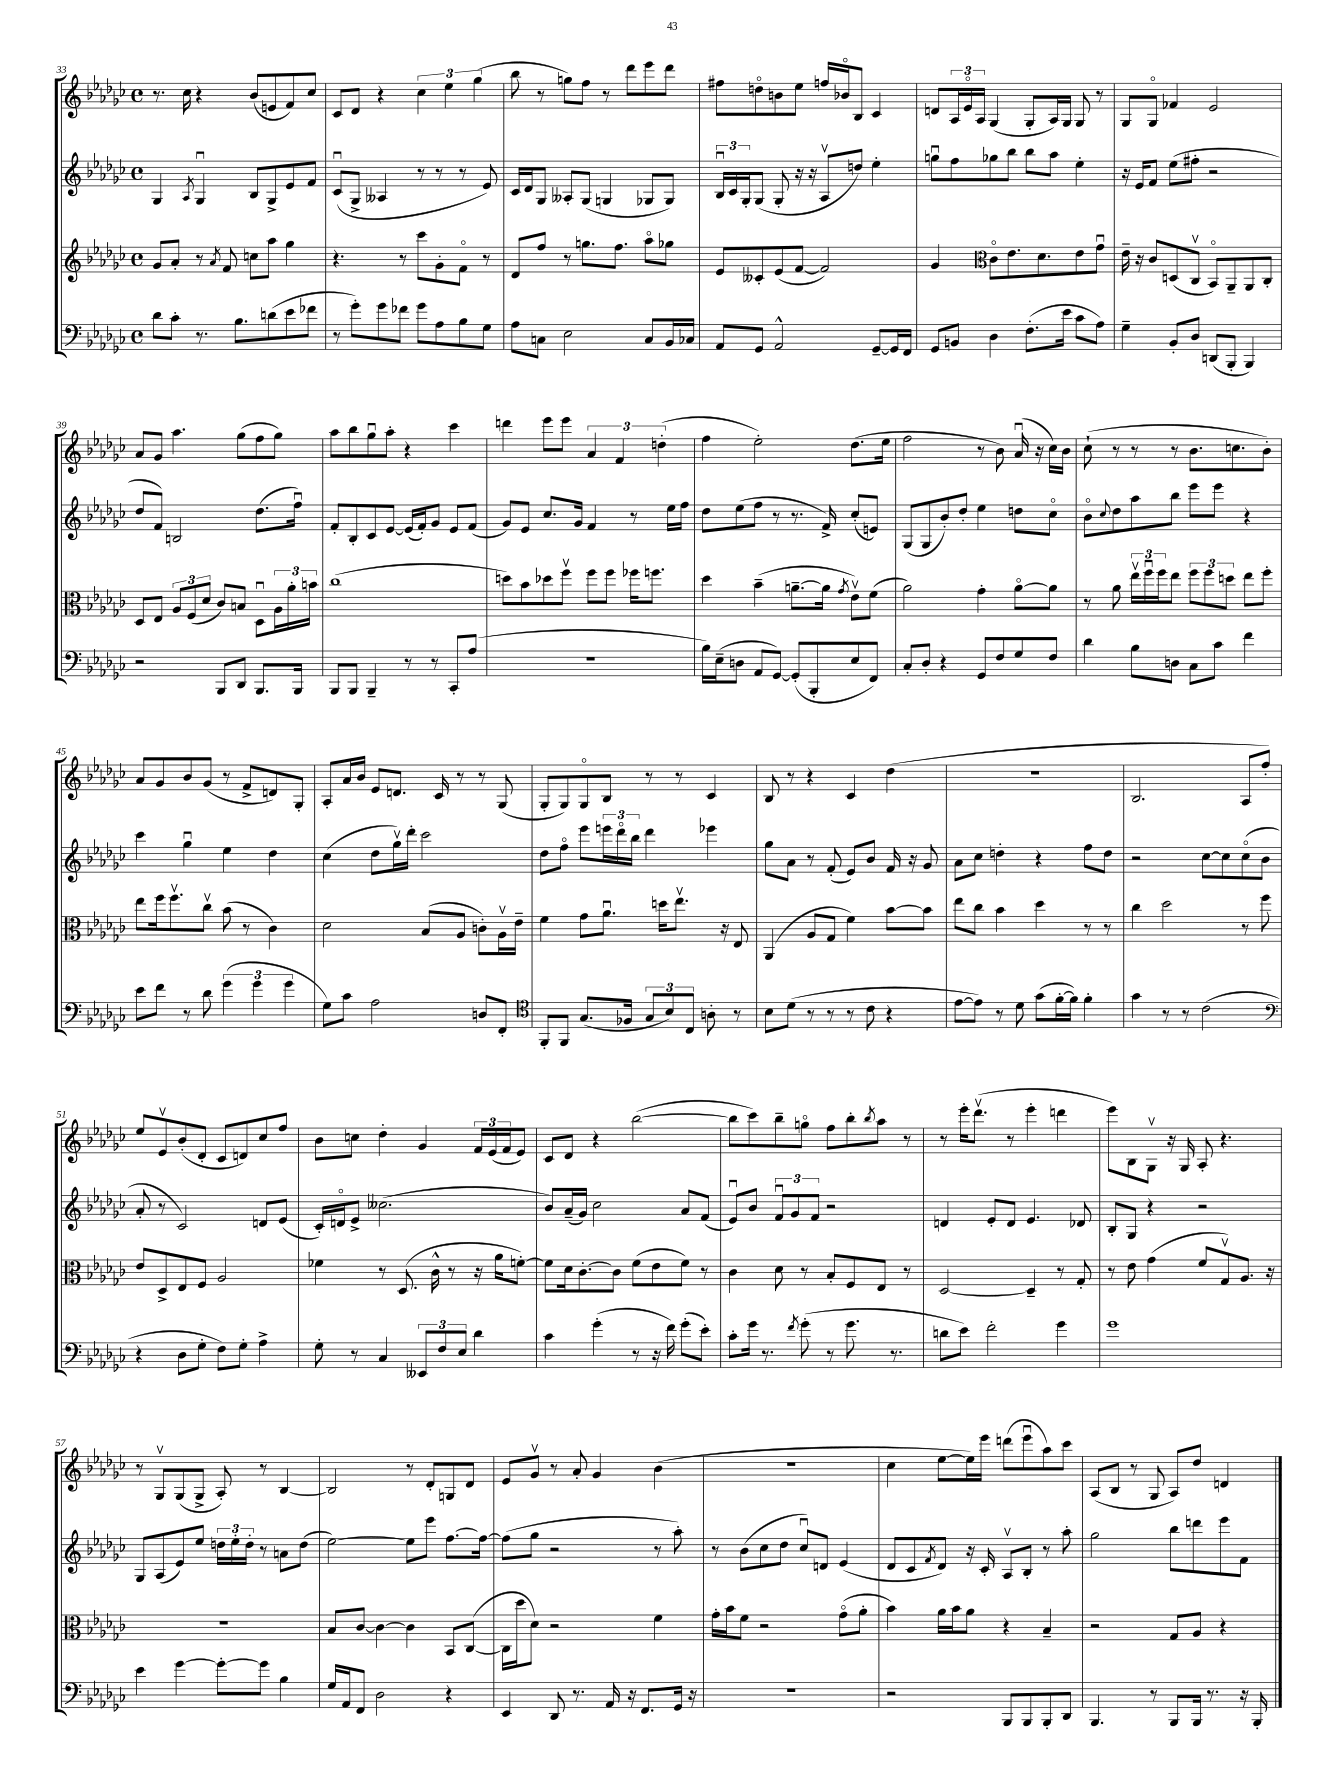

**kern	**kern	**kern	**kern
*staff4	*staff3	*staff2	*staff1
*clefF4	*clefG2	*clefG2	*clefG2
*k[b-e-a-d-g-c-]	*k[b-e-a-d-g-c-]	*k[b-e-a-d-g-c-]	*k[b-e-a-d-g-c-]
*M4/4	*M4/4	*M4/4	*M4/4
*met(c)	*met(c)	*met(c)	*met(c)
8d-\L	8g-/L	4G-/	8.r
8c-'\J	8a-'/J	.	.
.	.	.	16cc-\
.	.	8qA-/	.
8.r	8r	4G-u/	4r
.	8qa-/	.	.
.	8f/	.	.
8.B-\L	.	.	.
.	8cc\L	8B-/L	(8b-/L
(8d\	8aa-\J	8G-^/	8e/
8e-\	4gg-\	8e-/	8f/)
8f-\J	.	8f/J	8cc-/J
=	=	=	=
8r	4.r	(8c-u/L	8c-/L
8g-'\L)	.	8G-^/J	8d-/J
8g-\	.	4A--/	4r
8f-\J	8r	.	.
8g-\L	8ccc-\L	8r	6cc-\
8A-\	8g-'\	8r	.
.	.	.	6ee-\
8B-\	8fo\J	8r	.
.	.	.	(6gg-\
8G-\J	8r	8e-/)	.
=	=	=	=
8A-\L	8d-/L	16c-/LL	8bb-\
.	.	16d-/J	.
8C\J	8ff/J	8G-/J	8r
2E-\	8r	8A--'/L	8gg\L)
.	8.gg\L	(8G-/J	8ff\J
.	.	4G/	8r
.	8.ff\J	.	.
.	.	.	8ddd-\L
8C/L	8aa-o\L	8G-/L	8eee-\
16BB-/L	8gg-\J	8G-/J)	8ddd-\J
16C-/JJ	.	.	.
=	=	=	=
8AA-/L	8e-/L	24B-u/LL	8ff#\L
.	.	24c-/	.
.	.	24G-'/J	.
8GG-/J	8c--'/	(8G-/J	8ddo\
2AA-^^/	(8e-/	8G-'/	8b\
.	[8f/J	16r	8ee-\J
.	.	16r	.
.	2f/])	8A-v/L	16ff/LL
.	.	.	16b-o/J
.	.	8dd/J)	8B-/J
[8GG-~/L	.	4ee-'\	4c-/
16GG-/]L	.	.	.
16FF/JJ	.	.	.
=	=	=	=
8GG-/L	4g-/	8ggu\L	8d/L
8BB/J	.	8ff\	24A-/L
.	.	.	24e-o/
.	.	.	24A-/JJ
*	*clefC3	*	*
4D-\	8c-o\L	8gg-\	(4G-/
.	8.e-\	8bb-\J	.
(8.F'\L	.	8bb-\L	8G-'/L
.	8.d-\	.	.
.	.	8aa-\J	16A-/L)
16e-\Jk	.	.	16G-/JJ
8c-\L	8e-\	4ee-'\	8G-/
8A-\J)	8g-u\J	.	8r
=	=	=	=
4G-~\	16e-~\	16r	8G-/L
.	16r	16e-/LK	.
.	8c-/L	8f/J	8G-o/J
8BB-'/L	(8D/	(8ee-\L	4f-/
8D-/J	8C-v/J	8ff#'\J	.
(8DD/L	8BB-o/L)	2r	2e-/
8BBB-'/J	8AA-~/	.	.
4BBB-/)	8AA-/	.	.
.	8C-'/J	.	.
=	=	=	=
2r	8D-/L	8dd-/L	8a-/L
.	8E-/J	8f/J)	8g-/J
.	12A-/L	2B/	4.aa-\
.	(12F/	.	.
.	12d-/J	.	.
8BBB-/L	8c-/L)	.	.
8DD-/J	8B/J	.	(8gg-\L
8.BBB-/L	8D-u\L	(8.dd-\L	8ff\
.	24A-\L	.	8gg-\J)
.	24a-'\	.	.
16BBB-/Jk	.	16ffu\Jk)	.
.	24b\JJ	.	.
=	=	=	=
8BBB-/L	(1cc-	8f'/L	8aa-\L
8BBB-/J	.	8B-'/	8bb-\
4BBB-~/	.	8c-/	8gg-u\
.	.	[8e-/J	8aa-'\J
8r	.	(16e-/]LL	4r
.	.	16f'/J)	.
8r	.	8g-/J	.
8CC-'/L	.	8e-/L	4ccc-\
(8A-/J	.	(8f/J	.
=	=	=	=
1r	8dd\L)	8g-/L)	4ddd\
.	8b-\	8e-/J	.
.	8dd-\	8.cc-/L	8eee-\L
.	8ffv\J	.	8eee-\J
.	.	16g-/Jk	.
.	8ff\L	4f/	6a-/
.	8ff\J	.	.
.	.	.	6f/
.	16ff-\LK	8r	.
.	8.ff\J	.	.
.	.	.	(6dd'\
.	.	16ee-\LL	.
.	.	16ff\JJ	.
=	=	=	=
16B-\LL)	4dd-\	8dd-\L	4ff\
(16E-~\J	.	.	.
8D\J	.	(8ee-\	.
8AA-/L	(4b-~\	8ff\J	2ee-'\)
[8GG-/J)	.	8r	.
(8GG-'/]L	[8.a~\L	8.r	.
8BBB-'/	.	.	.
.	16a\]Jk	16f^/)	.
.	8qg-/	.	.
8E-/	8e-v\L)	(8cc-'/L	(8.dd-\L
8FF/J)	(8f\J	8e/J)	.
.	.	.	16ee-\Jk
=	=	=	=
8C-'/L	2a-\)	(8G-/L	2ff\
8D-'/J	.	8G-/	.
4r	.	8b-'/)	.
.	.	8dd-'/J	.
8GG-/L	4g-'\	4ee-\	8r
8F/	.	.	8b-\)
8G-/	[8a-o\L	8dd\L	(16a-u/
.	.	.	16r
8F/J	8a-\]J	8cc-o\J	16cc-\LL)
.	.	.	16b-\JJ
=	=	=	=
4d-\	8r	8b-o\L	(8cc-`\
.	.	8qqcc-/	.
.	8a-\	8dd-\	8r
8B-\L	24ee-v\LL	8aa-\	8r
.	24ffu\	.	.
.	24ff\J	.	.
8D\J	8ee-\J	8bb-\J	8r
8C-\L	12ff\L	8eee-\L	8.b-\L
.	12ff\	.	.
8c-\J	.	8eee-\J	.
.	12dd\J	.	.
.	.	.	8.cc\
4f\	8ee-\L	4r	.
.	8ff'\J	.	8b-'\J)
=	=	=	=
8e-\L	8ee-\L	4ccc-\	8a-/L
8f\J	16ff\k	.	8g-/
.	8.ffv\	.	.
8r	.	4gg-u\	8b-/
8d-\	8cc-v\J	.	(8g-/J
(6g-\	(8b-\	4ee-\	8r
.	8r	.	8f^/L
6g-\	.	.	.
.	4c-\)	4dd-\	8d/)
6g-\	.	.	.
.	.	.	8G-'/J
=	=	=	=
8G-\L)	2d-\	(4cc-\	8A-'/L
8c-\J	.	.	16a-/L
.	.	.	16b-/JJ
2A-\	.	8dd-\L	8e-/L
.	.	16gg-v\L)	8.d/J
.	.	16ddd-'\JJ	.
.	(8B-/L	2ccc-\	.
.	.	.	16c-/
.	8A-/J	.	8r
8D/L	8c'\L)	.	8r
8FF'/J	16A-v\L	.	(8G-/
.	16e-~\JJ	.	.
=	=	=	=
*clefC4	*	*	*
8FF'/L	4f\	8dd-\L	8G-'/L
8FF/J	.	8ffo\J	8G-/)
(8.G-/L	8g-\L	8eee-\L	8G-o/
.	8.a-u\J	24eee\L	8B-/J
.	.	24ddd-o\	.
16F-/Jk	.	.	.
.	.	24bb-\JJ	.
12G-/L	.	4ddd-\	8r
.	16dd\LK	.	.
12B-/)	.	.	.
.	8.ee-v\J	.	8r
12C-/J	.	.	.
8A'\	.	4eee-\	4c-/
.	16r	.	.
8r	8E-/	.	.
=	=	=	=
8B-\L	(4AA-/	8gg-\L	8B-/
(8d-\J	.	8a-\J	8r
8r	8A-/L	8r	4r
8r	8G-/J	(8f'/	.
8r	4f\)	8e-/L)	4c-/
8c-\	.	8b-/J	.
4r	[8b-\L	16f/	(4dd-\
.	.	16r	.
.	8b-\]J	8g-/	.
=	=	=	=
[8e-\L	8ee-\L	8a-\L	1r
8e-\]J)	8cc-\J	8cc-\J	.
8r	4b-\	4dd'\	.
8d-\	.	.	.
(8g-\L	4dd-\	4r	.
[16f'\L	.	.	.
16f\]JJ)	.	.	.
4f'\	8r	8ff\L	.
.	8r	8dd\J	.
=	=	=	=
4g-\	4cc-\	2r	2.B-/
8r	2dd-\	.	.
8r	.	.	.
(2c-\	.	[8cc-\L	.
.	.	8cc-\]	.
.	8r	(8cc-o\	8A-/L
.	8ff\	8b-\J	8ff'/J)
=	=	=	=
*clefF4	*	*	*
4r	8e-/L	8a-'/	8ee-/L
.	8D-^/	8r	8e-v/
8D-\L	8E-/	2c-/)	(8b-'/
8G-'\J	8F/J	.	8d-'/J
8F\L)	2A-/	.	8c-/L
8G-'\J	.	.	8d/)
4A-^\	.	8d/L	8cc-/
.	.	(8e-/J	8ff/J
=	=	=	=
8G-'\	4f-\	16c-'/LL)	8b-\L
.	.	16do/J	.
8r	.	8e-^/J	8cc\J
4C-/	8r	(2.cc--\	4dd-'\
.	(8.D-/	.	.
12EE--/L	.	.	4g-/
.	16c-^^\	.	.
12F/	.	.	.
.	8r	.	.
12E-/J	.	.	.
4d-\	16r	.	24f/LL
.	.	.	(24e-/
.	16a-\LK	.	.
.	.	.	24f/J
.	[8f'\J)	.	8e-/J)
=	=	=	=
4c-\	8f\]L	8b-/L)	8c-/L
.	16d-\k	(16a-~/L	8d-/J
.	[8.c-'\	16g-/JJ)	.
(4g-'\	.	2cc-\	4r
.	8c-\]J	.	.
8r	(8f\L	.	([2bb-\
16r	8e-\	.	.
16f\)	.	.	.
(8g-'\L	8f\J)	8a-/L	.
8e-'\J)	8r	(8f/J	.
=	=	=	=
8c-'\L	4c-\	8e-u/L)	8bb-\]L
16g-\Jk	.	8b-/J	8ccc-\)
8.r	.	.	.
.	8d-\	12fu/L	8bb-~\
.	.	12g-/	.
8qf/	.	.	.
(8g-'\	8r	.	8ggo\J
.	.	12f/J	.
8r	8B-'/L	2r	8ff\L
8.g-\	8F/	.	8bb-'\
.	.	.	8qbb-/
.	8E-/J	.	8aa-\J
8.r	.	.	.
.	8r	.	8r
=	=	=	=
8d\L	[2D-/	4d/	8r
8e-\J)	.	.	16eee-'\LK
.	.	.	(8.ddd-v\J
2f'\	.	8e-'/L	.
.	.	8d/J	8r
.	4D-~/]	4.e-/	4eee-'\
4g-\	8r	.	4ddd\
.	8G-'/	8d-/	.
=	=	=	=
1g-	8r	8B-'/L	8eee-\L)
.	8e-\	8G-/J	8B-\
.	(4g-\	4r	8G-v\J
.	.	.	16r
.	.	.	16G-/
.	8f/L	2r	8A-'/
.	8G-v/)	.	4.r
.	8.A-/J	.	.
.	16r	.	.
=	=	=	=
4e-\	1r	8G-/L	8r
.	.	(8A-/	8G-v/L
[4g-\	.	8e-/)	(8G-/
.	.	8ee-/J	8G-^/J
8g-'\_L	.	24dd\LL	8A-'/)
.	.	24ee-'\	.
.	.	24dd'\JJ	.
8g-\]J	.	8r	8r
4B-\	.	8a\L	[4B-/
.	.	(8dd\J	.
=	=	=	=
16G-/LL	8B-/L	[2ee-\)	2B-/]
16AA-/J	.	.	.
8FF/J	[8c-/J	.	.
2D-\	4c-\_	.	.
.	4c-\]	8ee-\]L	8r
.	.	8eee-\J	8d-'/L
4r	8BB-/L	[8.ff\L	8G/
.	([8C-/J	.	8d-/J
.	.	16ff\_Jk	.
=	=	=	=
4EE-/	16C-\]LL	(8ff\]L	8e-/L
.	16dd-\J	.	.
.	8d-\J)	8gg-\J	8g-v/J
8DD-/	2r	2r	8r
8.r	.	.	8a-'/
.	.	.	4g-/
16AA-/	.	.	.
16r	.	.	.
8.FF/L	.	.	.
.	4f\	8r	(4b-\
16GG-/Jk	.	8aa-'\)	.
16r	.	.	.
=	=	=	=
1r	16g-'\LL	8r	1r
.	16b-\J	.	.
.	8f\J	(8b-\L	.
.	2r	8cc-\	.
.	.	8dd-\J	.
.	.	8cc-u/L)	.
.	.	8d/J	.
.	(8g-o\L	(4e-/	.
.	8a-'\J	.	.
=	=	=	=
2r	4b-\)	8d-/L	4cc-\
.	.	8c-/	.
.	.	8qf/	.
.	16a-\LL	8d-/J)	[8ee-\L
.	16b-\J	.	.
.	8a-\J	16r	16ee-\]L)
.	.	16c-'/	16eee-\JJ
8BBB-/L	4r	8A-v/L	(8ddd\L
8BBB-/	.	8B-'/J	8eee-u\
8BBB-'/	4B-~/	8r	8aa-\)
8DD-/J	.	8aa-'\	8ccc-\J
=	=	=	=
4.BBB-/	2r	2gg-\	(8A-/L
.	.	.	8B-/J
.	.	.	8r
8r	.	.	8G-/
8BBB-/L	8G-/L	8bb-\L	8A-/L)
16BBB-/Jk	8A-/J	8ddd\	8dd-/J
8.r	.	.	.
.	4r	8eee-\	4d/
16r	.	8f\J	.
16BBB-'/	.	.	.
==	==	==	==
*-	*-	*-	*-
